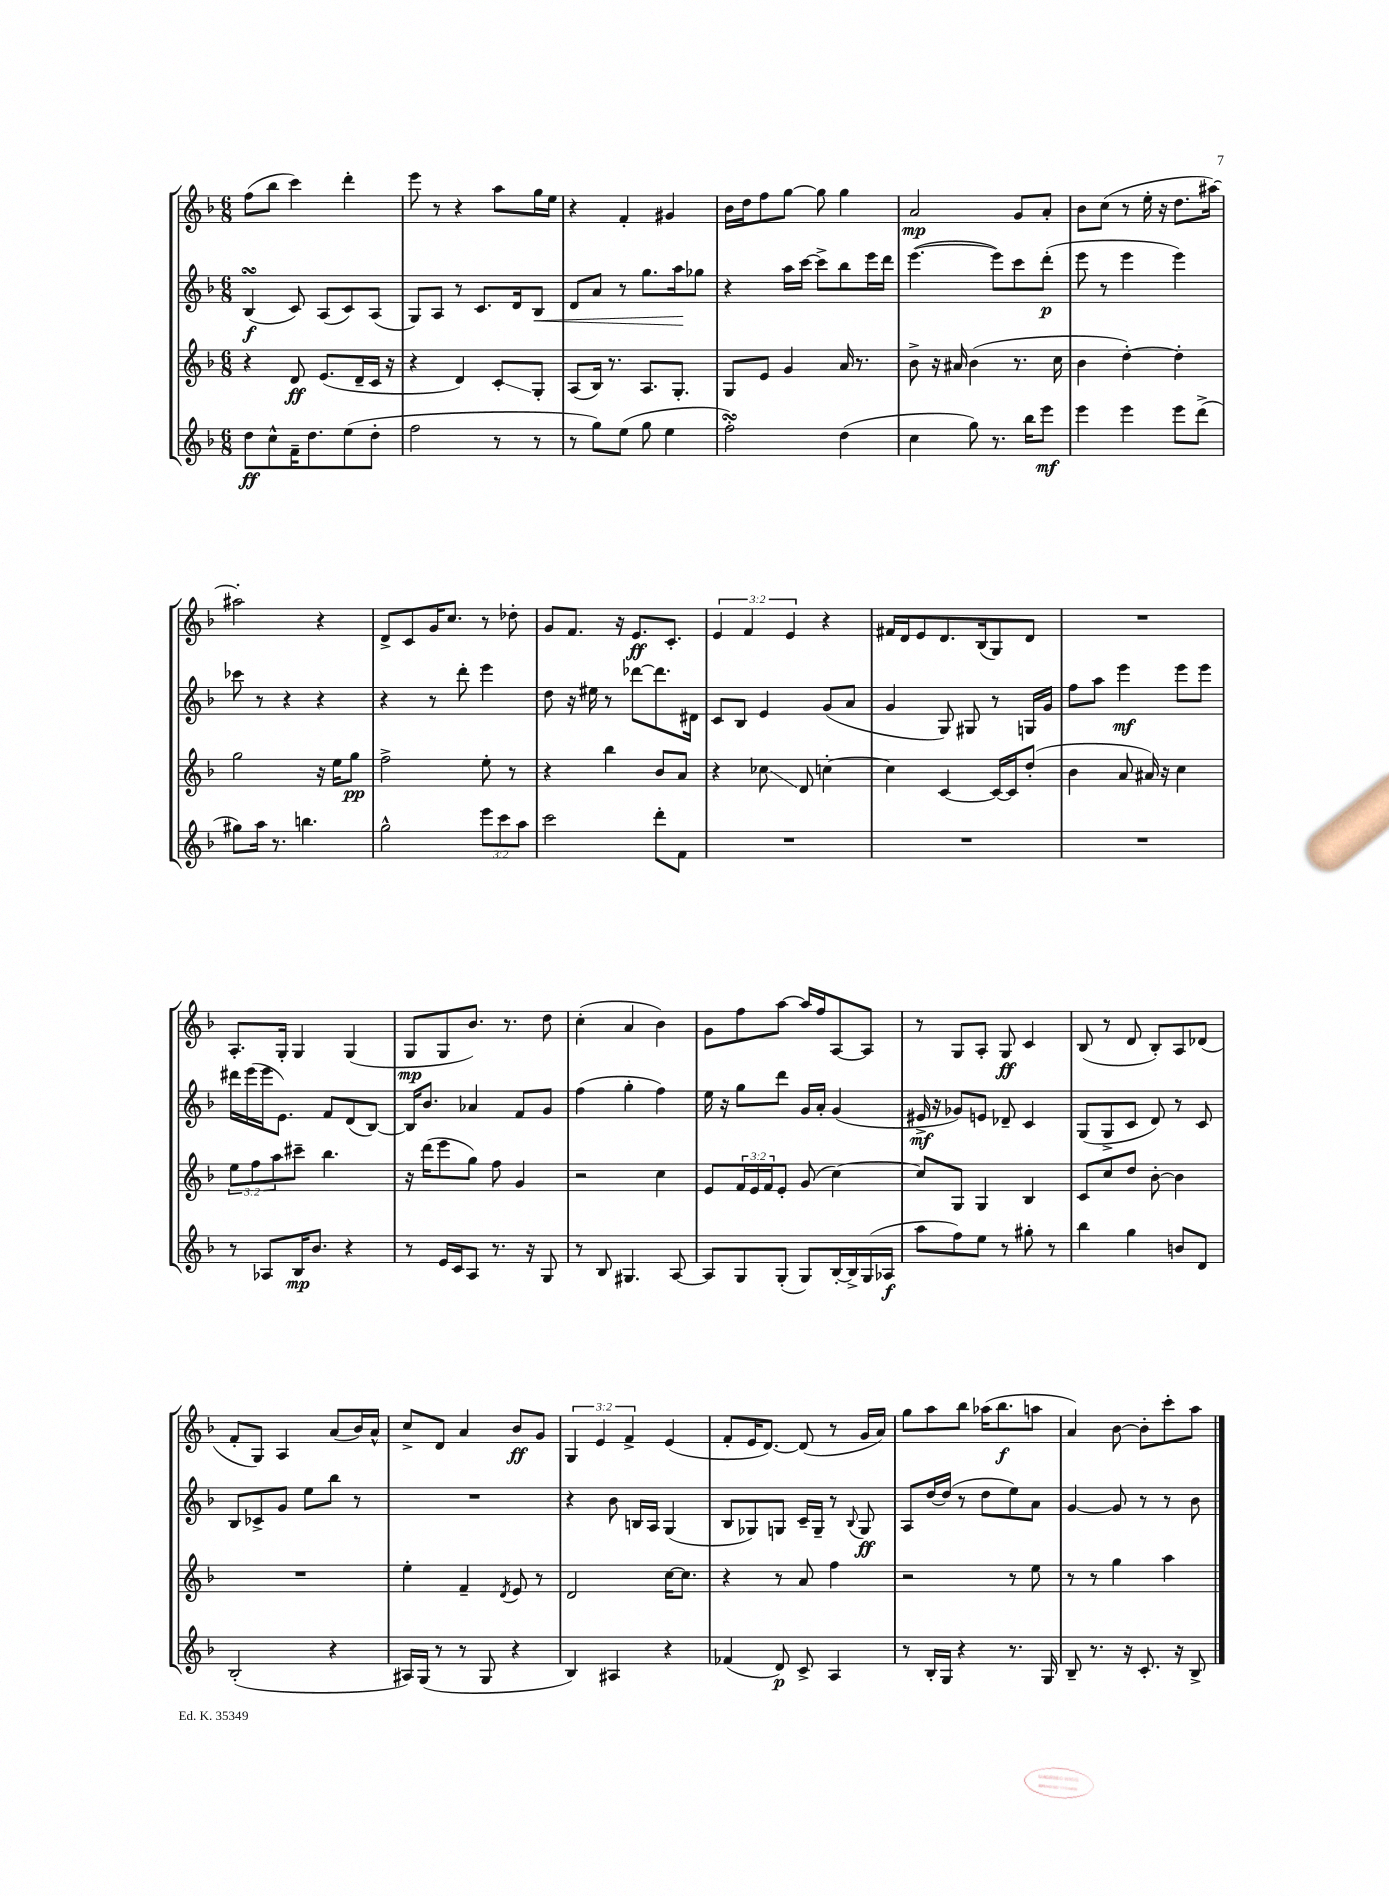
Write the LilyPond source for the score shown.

<<
\new StaffGroup <<
\new Staff = "s0" {
    \clef treble \key f \major \numericTimeSignature \time 6/8 \override Staff.TupletNumber.text = #tuplet-number::calc-fraction-text
    f''8( bes''8 c'''4) d'''4-. |
    e'''8 r8 r4 a''8 g''16 e''16 |
    r4 f'4-. gis'4 |
    bes'16 d''16 f''8 g''8~ g''8 g''4 |
    a'2\mp g'8 a'8-. |
    bes'8 c''8( r8 e''16-. r16 d''8. ais''16~) |
    ais''2-. r4 |
    d'8-> c'8 g'16 c''8. r8 des''8-. |
    g'8 f'8. r16 e'8.\ff c'8.-. |
    \tuplet 3/2 { e'4 f'4 e'4 } r4 |
    fis'16 d'16 e'8 d'8. bes16( g8) d'8 |
    R2. |
    a8.-. g16-. g4 g4( |
    g8\mp g8 bes'8.) r8. d''8 |
    c''4-.( a'4 bes'4) |
    g'8 f''8 a''8~ a''16 f''16 a8~ a8 |
    r8 g8 a8-. g8\ff c'4 |
    bes8( r8 d'8 bes8-.) a8 des'8( |
    f'8-. g8) a4 a'8( bes'16) a'16-^ |
    c''8-> d'8 a'4 bes'8\ff g'8 |
    \tuplet 3/2 { g4 e'4 f'4-> } e'4( |
    f'8-. e'16 d'8.~) d'8( r8 g'16 a'16) |
    g''8 a''8 bes''8 aes''16( bes''8.\f a''8 |
    a'4) bes'8~ bes'8-. c'''8-. a''8 \bar "|." |
}
\new Staff = "s1" {
    \clef treble \key f \major \numericTimeSignature \time 6/8
    bes4\turn\f( c'8) a8( c'8) a8( |
    g8) a8 r8 c'8. d'16 bes8\< |
    d'8 a'8 r8 g''8. a''16\! ges''8 |
    r4 a''16 c'''16~ c'''8-> bes''8 e'''16 d'''16 |
    e'''4.~( e'''8) c'''8 d'''8-.\p( |
    e'''8 r8 e'''4 e'''4) |
    ces'''8 r8 r4 r4 |
    r4 r8 d'''8-. e'''4 |
    d''8 r16 eis''16 r8 des'''8~ des'''8. dis'16 |
    c'8 bes8 e'4 g'8( a'8 |
    g'4 g8) gis8 r8 g16 g'16 |
    f''8 a''8 e'''4\mf e'''8 e'''8 |
    dis'''16 e'''16( e'''16 e'8.) f'8 d'8( bes8~) |
    bes16 bes'8. aes'4 f'8 g'8 |
    f''4( g''4-. f''4) |
    e''16 r16 g''8 d'''8 g'16 a'16-. g'4( |
    eis'16->\mf r16 ges'8) e'8 des'8-- c'4 |
    g8( g8-> c'8 d'8) r8 c'8 |
    bes8 ces'8-> g'8 e''8 bes''8 r8 |
    R2. |
    r4 bes'8 b16 a16 g4( |
    bes8 ges8) g8 c'16-- g16-- r8 \appoggiatura { bes8 } g8\ff |
    a8 d''16~ d''16( r8 d''8 e''8) a'8 |
    g'4~ g'8 r8 r8 bes'8 \bar "|." |
}
\new Staff = "s2" {
    \clef treble \key f \major \numericTimeSignature \time 6/8 \override Staff.TupletNumber.text = #tuplet-number::calc-fraction-text
    r4 d'8\ff e'8.( d'16-- c'16 r16 |
    r4 d'4) c'8-.\glissando g8-. |
    a8( bes16) r8. a8. g8.-. |
    g8 e'8 g'4 a'16 r8. |
    bes'8-> r16 ais'16 bes'4( r8. c''16 |
    bes'4 d''4~-.) d''4-. |
    g''2 r16 e''16 g''8\pp |
    f''2-> e''8-. r8 |
    r4 bes''4 bes'8 a'8 |
    r4 ces''8\glissando d'8 c''4~-. |
    c''4 c'4~ c'16~ c'16 d''8-.( |
    bes'4 a'8 ais'16) r16 c''4 |
    \tuplet 3/2 { e''8 f''8 a''8 } cis'''8-- bes''4. |
    r16 d'''16( e'''8 g''8) f''8 g'4 |
    r2 c''4 |
    e'8 \tuplet 3/2 { f'16 e'16 f'16 } e'8-. g'8( c''4~) |
    c''8 g8 g4 bes4 |
    c'8 c''8 d''8 bes'8~-. bes'4 |
    R2. |
    e''4-. f'4-- \acciaccatura { d'8 } e'8 r8 |
    d'2 c''16~ c''8. |
    r4 r8 a'8 f''4 |
    r2 r8 e''8 |
    r8 r8 g''4 a''4 \bar "|." |
}
\new Staff = "s3" {
    \clef treble \key f \major \numericTimeSignature \time 6/8 \override Staff.TupletNumber.text = #tuplet-number::calc-fraction-text
    d''8\ff c''8-^ f'16-- d''8. e''8( d''8-. |
    f''2 r8 r8 |
    r8 g''8) e''8( g''8 e''4 |
    f''2-.\turn) d''4( |
    c''4 g''8) r8. bes''16 e'''8\mf |
    e'''4 e'''4 e'''8 d'''8->( |
    gis''8) a''16 r8. b''4. |
    g''2-^ \tuplet 3/2 { e'''8 c'''8 a''8 } |
    c'''2 d'''8-. f'8 |
    R2. |
    R2. |
    R2. |
    r8 aes8 bes16\mp bes'8. r4 |
    r8 e'16 c'16 a8 r8. r16 g8 |
    r8 bes8 gis4. a8~ |
    a8 g8 g8-.( g8) bes16~-. bes16-> g16( aes16\f |
    a''8 f''8) e''8 r8 gis''8-. r8 |
    bes''4 g''4 b'8 d'8 |
    bes2-.( r4 |
    ais16) g16( r8 r8 g8 r4 |
    bes4) ais4 r4 |
    fes'4( d'8\p) c'8-> a4 |
    r8 bes16-. g16 r4 r8. g16 |
    bes8-- r8. r16 c'8.-. r16 bes8-> \bar "|." |
}
>>
>>
\layout { \context { \Score \remove "Bar_number_engraver" } }
